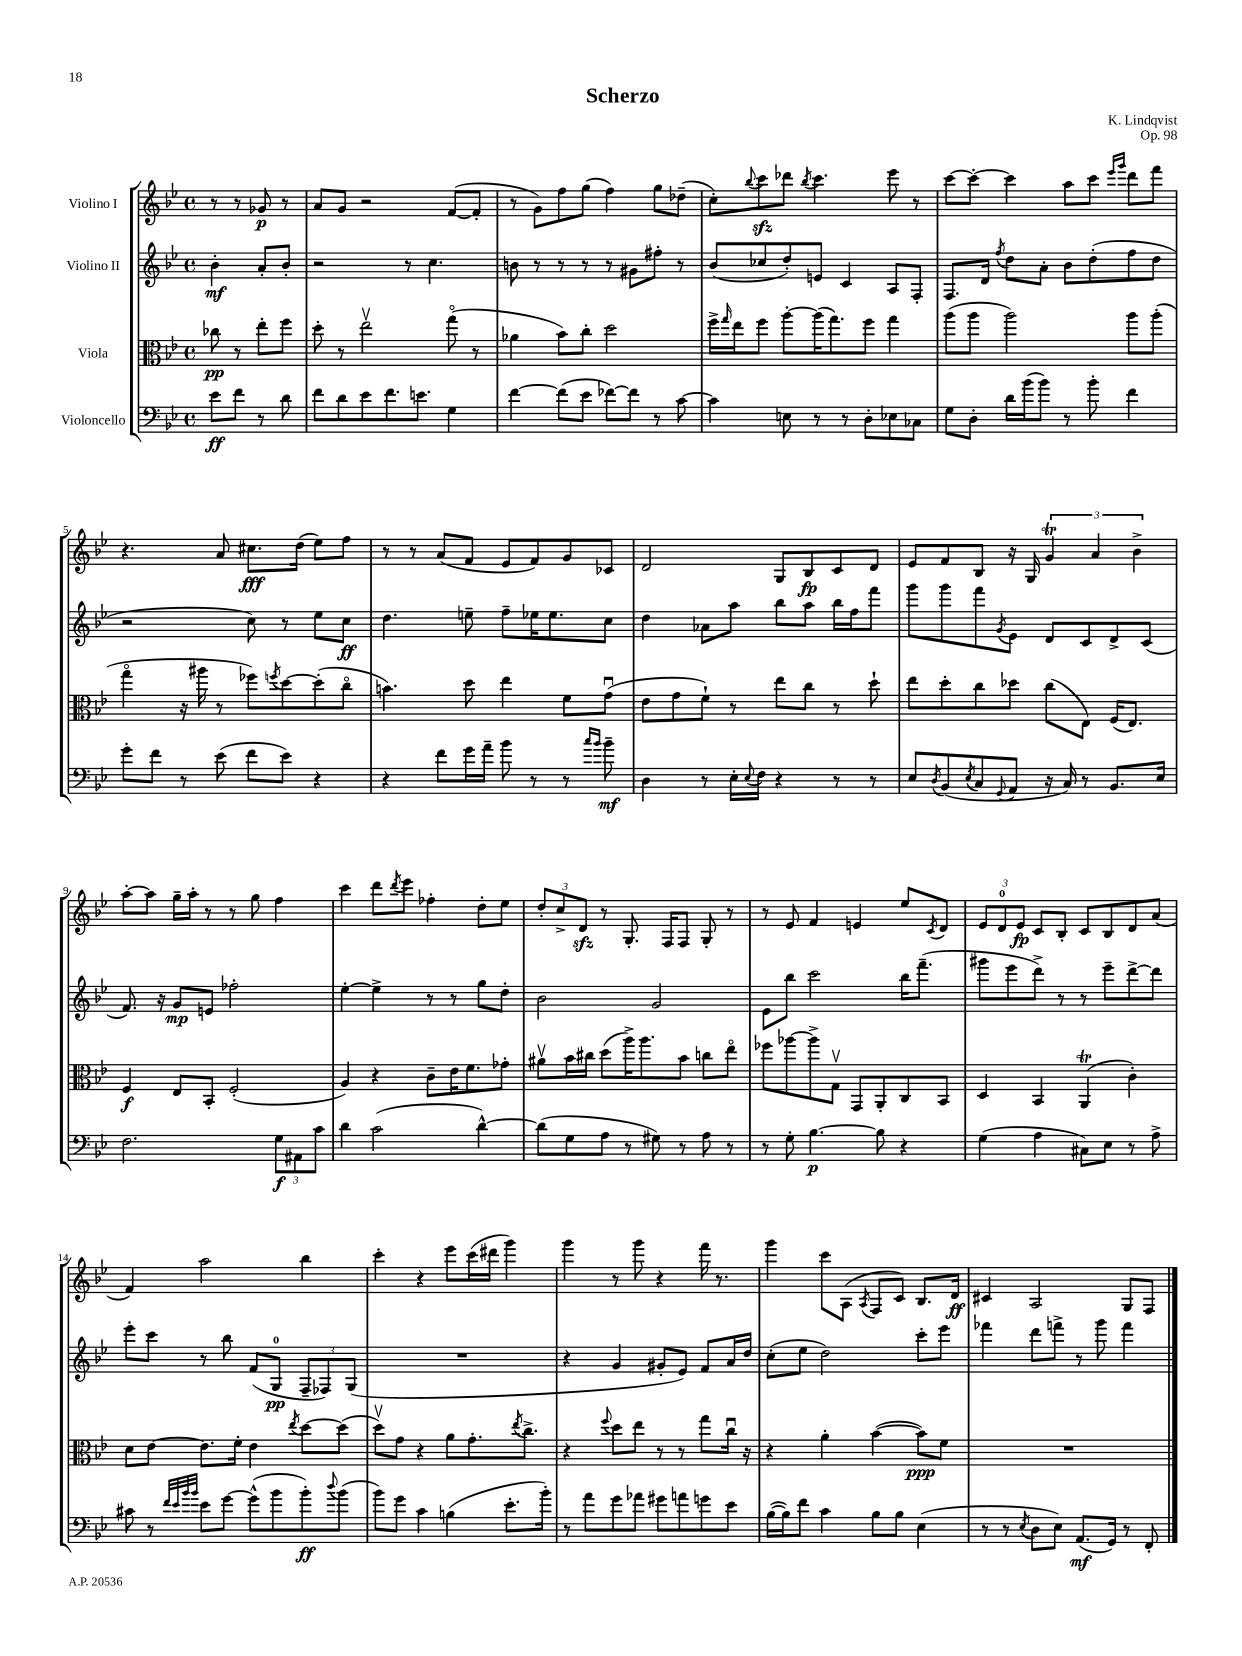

**kern	**kern	**kern	**kern
*staff4	*staff3	*staff2	*staff1
*clefF4	*clefC3	*clefG2	*clefG2
*k[b-e-]	*k[b-e-]	*k[b-e-]	*k[b-e-]
*M4/4	*M4/4	*M4/4	*M4/4
*met(c)	*met(c)	*met(c)	*met(c)
8e-\L	8cc-\	4b-'\	8r
8f\J	8r	.	8r
8r	8ee-'\L	8a'/L	8g-/
8d\	8ff\J	8b-'/J	8r
=	=	=	=
8f\L	8dd'\	2r	8a/L
8d\	8r	.	8g/J
8e-\	2ee-v\	.	2r
8.f\	.	.	.
.	.	8r	.
8.e\J	.	.	.
.	.	4.cc\	.
4G\	(8ggo\	.	([8f/L
.	8r	.	8f'/]J
=	=	=	=
[4f\	4a-\	8b\	8r
.	.	8r	8g\L)
(8f\]L	8b-\L)	8r	8ff\
8e-\J	8cc'\J	8r	(8gg\J
[8f-\L)	2dd\	8r	4ff\)
8f-\]J	.	8g#\L	.
8r	.	8ff#'\J	8gg\L
[8c\	.	8r	(8dd-~\J
=	=	=	=
4c\]	16ff^\LL	(8b-/L	8cc'\L)
.	16qqgg/	.	.
.	16ee-\J	.	.
.	.	.	8qqbb-/
.	8ff\J	8cc-/	8ccc\
8E\	[8aa'\L	8dd'/)	8ddd-\J
.	.	.	8qbb-/
8r	(16aa\]K	8e/J	4.ccc\
.	8.gg\)	.	.
8r	.	4c/	.
8D'\L	8ff\J	.	.
8E-\	4gg\	8A/L	8eee-\
8C-\J	.	8F'/J	8r
=	=	=	=
8G\L	(8aa\L	8.F/L	[8ccc\L
8D'\J	8aa\J	.	8ccc'\_J
.	.	16d/Jk	.
.	.	8qff/	.
16d\LL	2aa\)	8dd\L	4ccc\]
(16b-\J	.	.	.
8b-\J)	.	8a'\J	.
8r	.	8b-\L	8aa\L
8b-'\	.	(8dd'\	8ccc\J
.	.	.	16qqeee-/LL
.	.	.	16qqggg/JJ
4f\	8aa\L	8ff\	8ddd\L
.	(8aa'\J	8dd\J	8fff\J
=	=	=	=
8g'\L	4ggo\	2r	4.r
8f\J	.	.	.
8r	16r	.	.
.	16aa#\	.	.
(8e-\	8r	.	8a/
8f\L	8ff-\L)	8cc\)	8.cc#\L
.	8qff/	.	.
8e-\J)	[8dd\	8r	.
.	.	.	(16dd\Jk
4r	(8dd'\]	8ee-\L	8ee-\L)
.	8cco\J	8cc\J	8ff\J
=	=	=	=
4r	4.b\)	4.dd\	8r
.	.	.	8r
8f\L	.	.	(8a/L
16g\L	8dd\	8ee~\	8f/J
16a~\JJ	.	.	.
8b-\	4ee-\	8ff~\L	8e-/L
8r	.	16ee-\K	8f/)
.	.	8.ee-\	.
8r	8f\L	.	8g/
16qqcc/LL	.	.	.
16qqb-/JJ	.	.	.
8b-~\	(8gu\J	8cc\J	8c-/J
=	=	=	=
4D\	8e-\L	4dd\	2d/
.	8g\	.	.
8r	8f`\J)	8a-\L	.
16E-'\LL	8r	8aa\J	.
8qqE-/	.	.	.
16F\JJ	.	.	.
4r	8ee-\L	8bb-\L	8G/L
.	8cc\J	8aa\J	8B-/
8r	8r	16bb-\LL	8c/
.	.	16ff\J	.
8r	8dd`\	8fff\J	8d/J
=	=	=	=
8E-/L	8ee-\L	8ggg\L	8e-/L
8qD/	.	.	.
(8BB-/	8dd'\	8ggg\	8f/
8qE-/	.	.	.
8C/	8cc\	8fff\	8B-/J
8qqGG/	.	8qg/	.
8AA/J	8dd-\J	8e-\J	16r
.	.	.	16G/
16r	(8cc\L	8d/L	6g/
16C/)	.	.	.
8r	8E-\J)	8c/	.
.	.	.	6a/
8.BB-/L	(16F/LK	8d^/	.
.	8.E-/J)	.	.
.	.	.	6b-^\
.	.	(8c/J	.
16E-/Jk	.	.	.
=	=	=	=
2.F\	4F/	8.f/)	[8aa'\L
.	.	.	8aa\]J
.	.	16r	.
.	8E-/L	8g/L	16gg~\LL
.	.	.	16aa'\JJ
.	8BB-'/J	8e/J	8r
.	(2F'/	2ff-'\	8r
.	.	.	8gg\
12G\L	.	.	4ff\
12AA#\	.	.	.
12c\J	.	.	.
=	=	=	=
4d\	4A/)	[4ee-'\	4ccc\
(2c\	4r	4ee-^\]	8ddd\L
.	.	.	8qddd/
.	.	.	8eee-\J
.	8c~\L	8r	4ff-'\
.	16e-\K	8r	.
.	8.f\	.	.
[4d^^\)	.	8gg\L	8dd'\L
.	8g-'\J	8dd'\J	8ee-\J
=	=	=	=
(8d\]L	8a#v\L	2b-\	12dd'/L
.	.	.	12cc^/
8G\	16b-\L	.	.
.	.	.	12d/J
.	16cc#\JJ	.	.
8A\J	(8dd\L	.	8r
8r	16aa^\K)	.	8.G'/
.	8.aa\	.	.
8G#\)	.	2g/	.
.	.	.	16F/LK
8r	8b-\J	.	8F/J
8A\	8cc\L	.	8G'/
8r	8ee-o\J	.	8r
=	=	=	=
8r	8ff-\L	8e-\L	8r
8G'\	[8aa-\	8bb-\J	8e-/
[4.B-\	8aa-^\]	2ccc\	4f/
.	8Gv\J	.	.
.	8GG/L	.	4e/
8B-\]	8AA'/	.	.
4r	8C/	16bb-\LK	8ee-/L
.	.	(8.fff~\J	.
.	.	.	8qc/
.	8BB-/J	.	8d/J
=	=	=	=
(4G\	4D/	8ggg#\L	12e-/L
.	.	.	12d/
.	.	8eee-\	.
.	.	.	12e-/J
4A\	4BB-/	8ddd^\J)	8c/L
.	.	8r	8B-'/J
8C#\L)	(4AA/	8r	8c/L
8E-\J	.	8eee-~\L	8B-/
8r	4c'\)	[8ddd^\	8d/
8A^\	.	8ddd\]J	(8a/J
=	=	=	=
8c#\	8d\L	8eee-'\L	4f/)
8r	[8e-\J	8ccc\J	.
32qqf/LLL	.	.	.
32qqe-/	.	.	.
32qqb-/	.	.	.
32qqb-/JJJ	.	.	.
8e-\L	8.e-\]L	8r	2aa\
[8g\J	.	8bb-\	.
.	16f'\Jk	.	.
(8g^^\]L	4e-\	(8f/L	.
8b-\	.	8G/J	.
.	8qee-/	.	.
8b-'\)	[8dd\L	12F~/L	4bb-\
.	.	12F-/)	.
8qqdd/	.	.	.
(8b-\J	(8dd\]J	.	.
.	.	(12G/J	.
=	=	=	=
8b-\L)	8ddv\L)	1r	4ccc'\
8g\J	8g\J	.	.
4c\	4r	.	4r
(4B\	8a\L	.	8eee-\L
.	8.g'\	.	(16ccc\L
.	.	.	16ddd#\JJ
8.e-'\L	.	.	4ggg\)
.	8qee-/	.	.
.	8.cc^\J	.	.
16b-'\Jk)	.	.	.
=	=	=	=
8r	4r	4r	4ggg\
8a\L	.	.	.
.	8qqff/	.	.
8g\	8dd\L	4g/	8r
8a-\J	8ee-\J	.	8ggg\
8g#\L	8r	8g#'/L	4r
8a\	8r	8e-/J)	.
8g\	8gg\L	8f/L	16fff\
.	.	.	8.r
8e-\J	16ccu\Jk	16a/L	.
.	16r	16dd/JJ	.
=	=	=	=
([16B-\LL	4r	(8cc'\L	4ggg\
16B-\]J)	.	.	.
8f\J	.	8ee-\J	.
4c\	4a'\	2dd\)	8ccc\L
.	.	.	(8A\J
.	.	.	8qA/
8B-\L	([4b-\	.	8F/L
8B-\J	.	.	8c/J)
(4E-\	8b-\]L)	8ccc'\L	8.B-/L
.	8f\J	8eee-\J	.
.	.	.	16d/Jk
=	=	=	=
8r	1r	4fff-\	4c#/
8r	.	.	.
8qE-/	.	.	.
8D\L	.	8ddd\L	2A/
8E-\J)	.	8fff^\J	.
(8.AA/L	.	8r	.
.	.	8ggg\	.
16GG/Jk)	.	.	.
8r	.	4fff\	8G/L
8FF'/	.	.	8F/J
==	==	==	==
*-	*-	*-	*-
